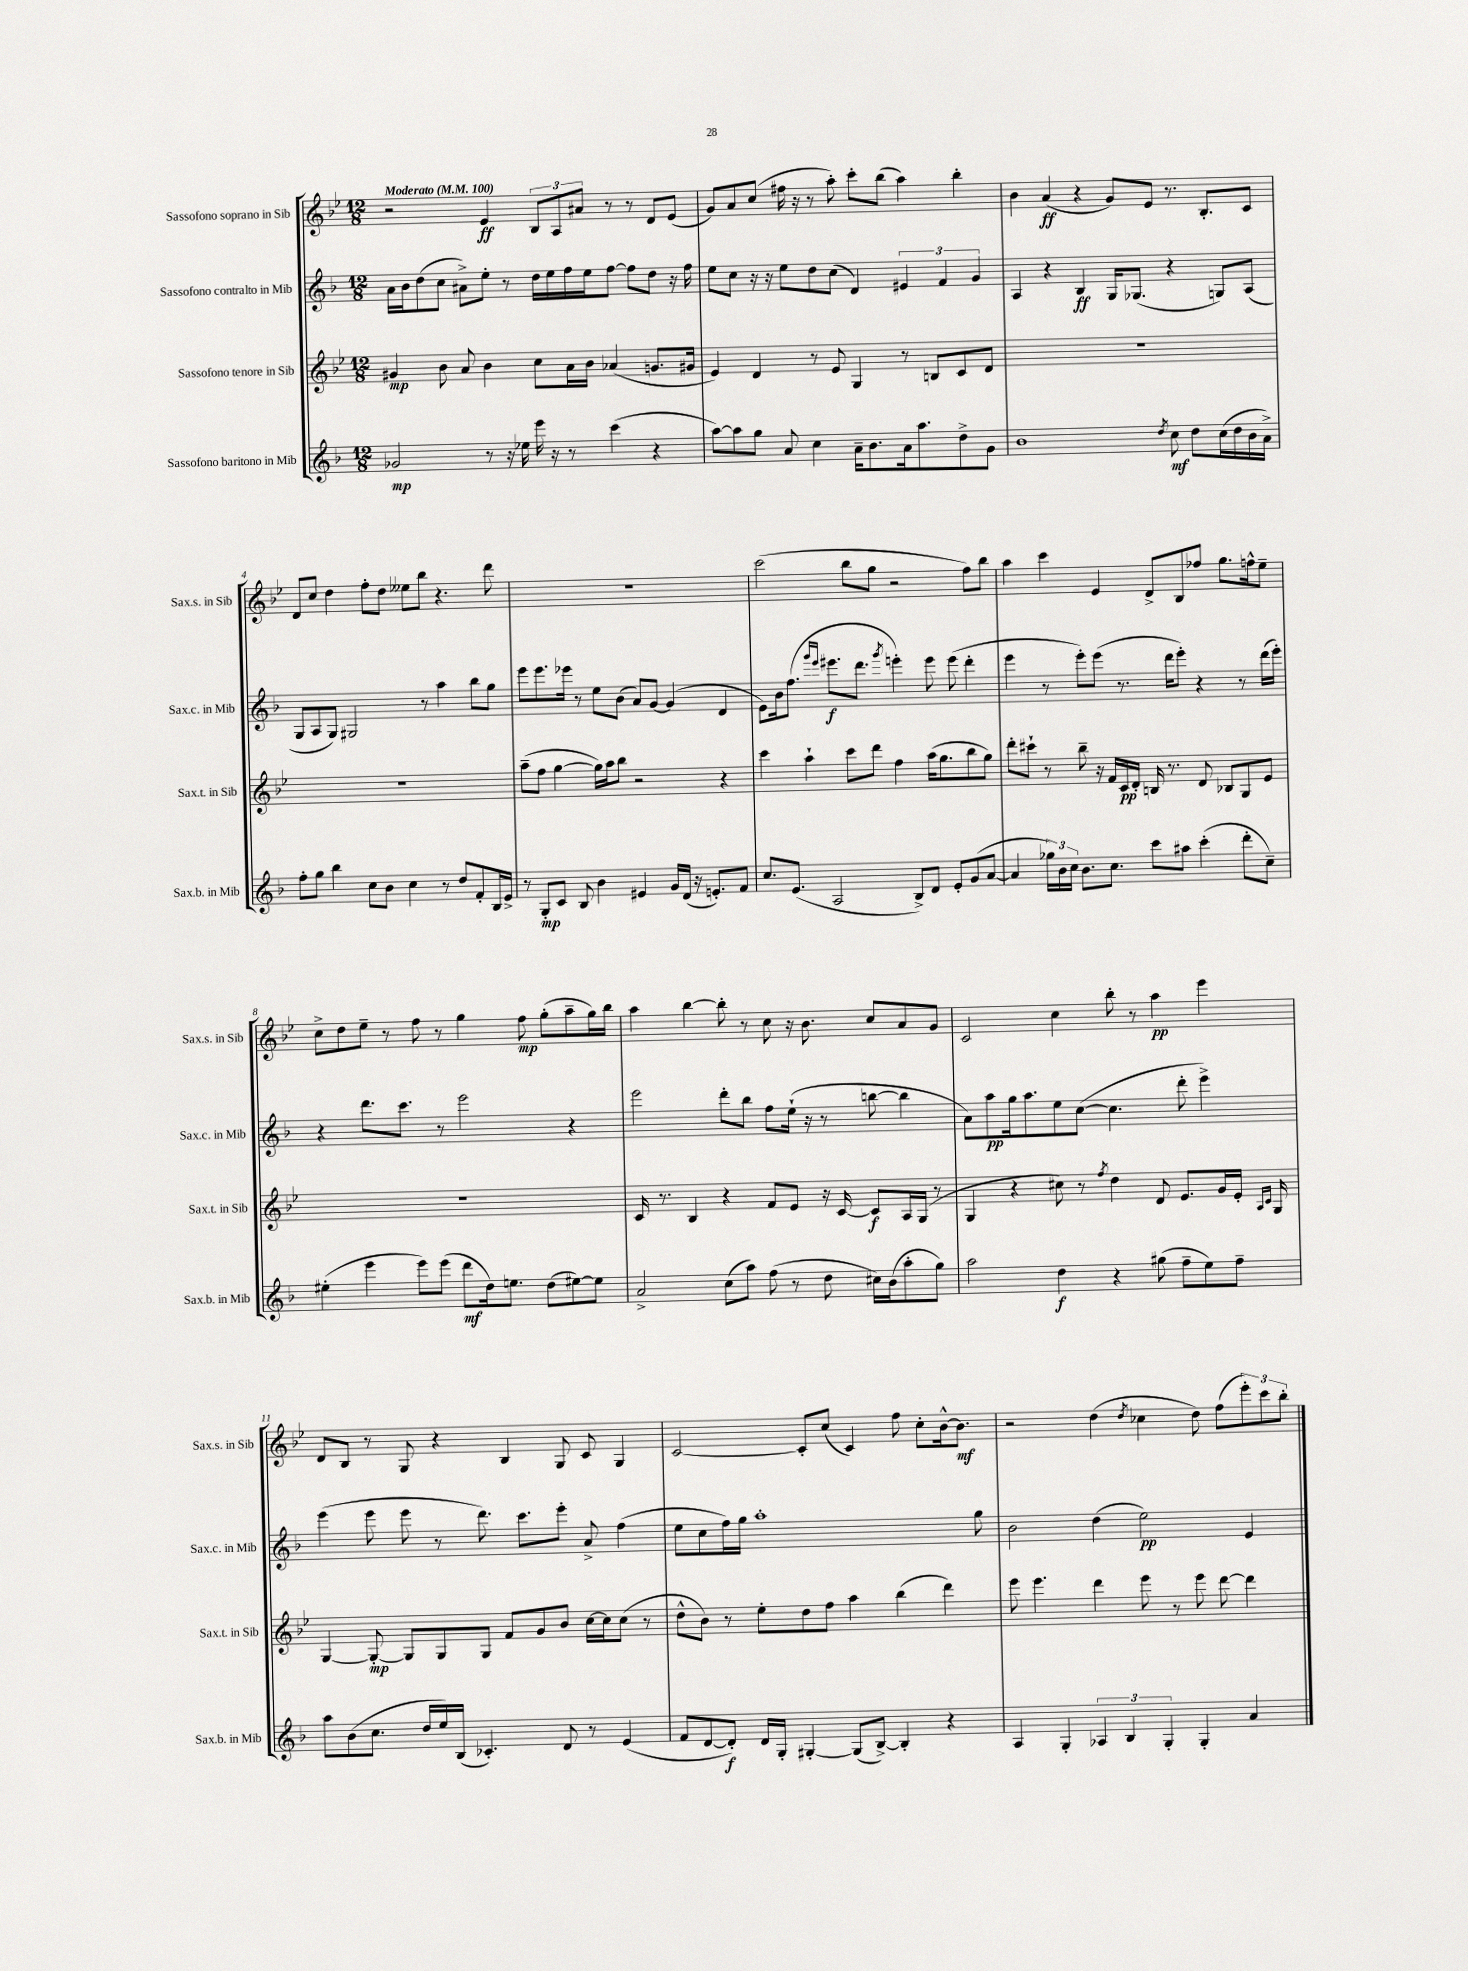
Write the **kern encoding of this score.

**kern	**dynam	**kern	**dynam	**kern	**dynam	**kern	**dynam
*part4	*part4	*part3	*part3	*part2	*part2	*part1	*part1
*staff4	*staff4	*staff3	*staff3	*staff2	*staff2	*staff1	*staff1
*I"Sassofono baritono in Mib	*	*I"Sassofono tenore in Sib	*	*I"Sassofono contralto in Mib	*	*I"Sassofono soprano in Sib	*
*I'Sax.b. in Mib	*	*I'Sax.t. in Sib	*	*I'Sax.c. in Mib	*	*I'Sax.s. in Sib	*
*clefG2	*	*clefG2	*	*clefG2	*	*clefG2	*
*k[b-]	*	*k[b-e-]	*	*k[b-]	*	*k[b-e-]	*
*M12/8	*	*M12/8	*	*M12/8	*	*M12/8	*
*MM100	*	*MM100	*	*MM100	*	*MM100	*
=1	=1	=1	=1	=1	=1	=1	=1
!	!	!	!	!	!	!LO:TX:a:B:t=Moderato	!
2g-X/	mp	4g#X/	mp	16a\LL	.	2r	.
.	.	.	.	16b-\J	.	.	.
.	.	.	.	(8dd\	.	.	.
.	.	8b-\	.	8cc\J	.	.	.
.	.	8a/	.	8a#X^\L)	.	.	.
8r	.	4b-\	.	8ee'\J	.	4e-/	ff
16r	.	.	.	8r	.	.	.
16ee-X\	.	.	.	.	.	.	.
16eee\	.	8cc\L	.	16dd\LL	.	12B-/L	.
16r	.	.	.	16ee\	.	.	.
.	.	.	.	.	.	12A/	.
8r	.	16a\L	.	16ff\	.	.	.
.	.	.	.	.	.	12a#X/J	.
.	.	16b-\JJ	.	16ee\J	.	.	.
(4ccc\	.	(4a-X/	.	[8ff\J	.	8r	.
.	.	.	.	8ff\L]	.	8r	.
4r	.	8.gn/L	.	8dd\J	.	8d/L	.
.	.	.	.	16r	.	(8e-/J	.
.	.	16g#X/Jk	.	16ff\	.	.	.
=2	=2	=2	=2	=2	=2	=2	=2
[8aa\L)	.	4e-/)	.	8ee\L	.	8g/L)	.
8aa\]	.	.	.	8cc\J	.	8a/	.
8gg\J	.	4d/	.	16r	.	(8cc/J	.
.	.	.	.	16r	.	.	.
8a/	.	.	.	8ee\L	.	16ff#X\	.
.	.	.	.	.	.	16r	.
4cc\	.	8r	.	8dd\	.	8r	.
.	.	8e-/	.	(8cc\J	.	8aa'\)	.
16a~\KL	.	4G/	.	4d/)	.	8ccc'\L	.
8.b-\	.	.	.	.	.	.	.
.	.	.	.	.	.	(8bb-\J	.
16a\k	.	8r	.	6e#X/	.	4aa\)	.
8.aa\	.	.	.	.	.	.	.
.	.	8Bn/L	.	.	.	.	.
.	.	.	.	6f/	.	.	.
8dd^\	.	8c/	.	.	.	4bb-'\	.
.	.	.	.	6g/	.	.	.
8g\J	.	8d/J	.	.	.	.	.
=3	=3	=3	=3	=3	=3	=3	=3
1b-	.	1.r	.	4A/	.	4b-\	.
.	.	.	.	4r	.	(4a/	ff
.	.	.	.	4B-/	ff	4r	.
.	.	.	.	16G/KL	.	8g/L)	.
.	.	.	.	(8.G-X/J	.	.	.
.	.	.	.	.	.	8e-/J	.
8qdd/	.	.	.	.	.	.	.
8cc\	mf	.	.	4r	.	8.r	.
8dd\L	.	.	.	.	.	.	.
.	.	.	.	.	.	8.B-'/L	.
(16cc\L	.	.	.	8Gn/L)	.	.	.
16dd\	.	.	.	.	.	.	.
16b-\	.	.	.	(8A/J	.	8c/J	.
16a^\JJ)	.	.	.	.	.	.	.
!!LO:LB:g=z
=4	=4	=4	=4	=4	=4	=4	=4
8ff'\L	.	1.r	.	8G/L	.	8d/L	.
8gg\J	.	.	.	8A/	.	8cc/J	.
4bb-\	.	.	.	8G/J)	.	4dd\	.
.	.	.	.	2G#X/	.	.	.
8cc\L	.	.	.	.	.	8ff'\L	.
8b-\J	.	.	.	.	.	8dd\J	.
4cc\	.	.	.	.	.	8ee--X\L	.
.	.	.	.	8r	.	8bb-\J	.
8r	.	.	.	4aa\	.	4.r	.
8dd/L	.	.	.	.	.	.	.
8f'/	.	.	.	8bb-\L	.	.	.
16B-/L	.	.	.	8gg\J	.	8ddd\	.
16e^/JJ	.	.	.	.	.	.	.
=5	=5	=5	=5	=5	=5	=5	=5
8r	.	(8aa~\L	.	8eee\L	.	1.r	.
8G'/L	mp	8ff\J	.	8.eee\	.	.	.
8c/J	.	[4gg\	.	.	.	.	.
.	.	.	.	16eee-X\Jk	.	.	.
8B-/	.	.	.	8r	.	.	.
4b-\	.	16gg\LL])	.	8ee\L	.	.	.
.	.	16aa\J	.	.	.	.	.
.	.	8bb-\J	.	(8b-\J	.	.	.
4e#X/	.	2r	.	8a/L)	.	.	.
.	.	.	.	[8g/J	.	.	.
16g/LL	.	.	.	(4g/]	.	.	.
(16d/JJ	.	.	.	.	.	.	.
16r	.	.	.	.	.	.	.
8.en'/L)	.	.	.	.	.	.	.
.	.	4r	.	4d/	.	.	.
8f/J	.	.	.	.	.	.	.
=6	=6	=6	=6	=6	=6	=6	=6
8.cc/L	.	4ccc\	.	8e\L)	.	(2ccc\	.
.	.	.	.	16b-\k	.	.	.
(8.e/J	.	.	.	(8.ff\J	.	.	.
.	.	4aa`\	.	.	.	.	.
.	.	.	.	16qqggg/LL	.	.	.
.	.	.	.	16qqeee/JJ	.	.	.
2A/	.	.	.	8.eee#X\L	f	.	.
.	.	8ccc\L	.	.	.	8bb-\L	.
.	.	.	.	8.ddd\J	.	.	.
.	.	8ddd\J	.	.	.	8gg\J	.
.	.	.	.	8qggg/	.	.	.
.	.	4ff\	.	4eeen'\)	.	2r	.
8B-^/L)	.	.	.	.	.	.	.
8d/J	.	(16aa\KL	.	8eee\	.	.	.
.	.	8.gg\	.	.	.	.	.
8e'/L	.	.	.	(8eee\	.	.	.
(8g/	.	8bb-\	.	4ddd'\	.	8ff\L)	.
[8a/J	.	8gg\J)	.	.	.	8bb-\J	.
=7	=7	=7	=7	=7	=7	=7	=7
4a/]	.	8ddd'\L	.	4eee\	.	4aa\	.
.	.	8ccc#X`\J	.	.	.	.	.
24gg-X\LL)	.	8r	.	8r	.	4ccc\	.
24b-\	.	.	.	.	.	.	.
24cc\JJ	.	.	.	.	.	.	.
8.b-\L	.	8bb-~\	.	8eee'\L)	.	.	.
.	.	16r	.	(8eee\J	.	4e-/	.
8.cc\J	.	16f/LL	.	.	.	.	.
.	.	16c/	pp	8.r	.	.	.
.	.	16d'/JJ	.	.	.	.	.
8ccc\L	.	16Bn/	.	.	.	8d^/L	.
.	.	8.r	.	16ddd\KL	.	.	.
8aa#X\J	.	.	.	8eee'\J)	.	8B-/	.
(4ccc'\	.	8d/	.	4r	.	8ff-X/J	.
.	.	8B-X/L	.	.	.	8.gg\L	.
8ddd'\L	.	8G/	.	8r	.	.	.
.	.	.	.	.	.	16ffn^^\k	.
8cc~\J)	.	8e-/J	.	(16ddd\LL	.	8ee-~\J	.
.	.	.	.	16eee'\JJ)	.	.	.
!!LO:LB:g=z
=8	=8	=8	=8	=8	=8	=8	=8
(4ee#X'\	.	1.r	.	4r	.	8cc^\L	.
.	.	.	.	.	.	8dd\	.
4eee\	.	.	.	8.ddd\L	.	8ee-~\J	.
.	.	.	.	.	.	8r	.
.	.	.	.	8.ccc\J	.	.	.
8eee\L)	.	.	.	.	.	8ff\	.
(8eee\J	.	.	.	8r	.	8r	.
8ddd\L	mf	.	.	2eee\	.	4gg\	.
16dd\k)	.	.	.	.	.	.	.
8.een\J	.	.	.	.	.	.	.
.	.	.	.	.	.	8ff\	mp
(8dd\L	.	.	.	.	.	(8gg'\L	.
[8ee#X\)	.	.	.	4r	.	8aa~\	.
8ee#\J]	.	.	.	.	.	16gg\L)	.
.	.	.	.	.	.	16bb-\JJ	.
=9	=9	=9	=9	=9	=9	=9	=9
2a^/	.	16c/	.	2eee\	.	4aa\	.
.	.	8.r	.	.	.	.	.
.	.	4B-/	.	.	.	[4bb-\	.
(8cc\L	.	4r	.	8ddd'\L	.	8bb-'\]	.
8aa\J)	.	.	.	8bb-\J	.	8r	.
(8ff\	.	8f/L	.	8ff\L	.	8cc\	.
8r	.	8e-/J	.	(16ee`\Jk	.	16r	.
.	.	.	.	16r	.	8.b-\	.
8dd\	.	16r	.	8r	.	.	.
.	.	[16c/	.	.	.	.	.
16cc#X\LL)	.	8c/L]	f	[8bbn\	.	8cc/L	.
(16b-\J	.	.	.	.	.	.	.
8aa'\	.	16A/L	.	4bb\]	.	8a/	.
.	.	(16G/JJ	.	.	.	.	.
8gg\J)	.	8r	.	.	.	8g/J	.
=10	=10	=10	=10	=10	=10	=10	=10
2aa\	.	4G/	.	8a\L)	.	2c/	.
.	.	.	.	8aa\	pp	.	.
.	.	4r	.	16gg\k	.	.	.
.	.	.	.	8.aa\	.	.	.
4dd\	f	8cc#X\)	.	8ee\	.	4cc\	.
.	.	8r	.	([8cc\J	.	.	.
.	.	8qff/	.	.	.	.	.
4r	.	4dd\	.	4.cc\]	.	8bb-'\	.
.	.	.	.	.	.	8r	.
(8gg#X\	.	8d/	.	.	.	4aa\	pp
8ff~\L	.	8.e-/L	.	8ddd'\	.	.	.
8ee\)	.	.	.	4eee^\)	.	4eee-\	.
.	.	16g/L	.	.	.	.	.
8ff~\J	.	16e-'/JJ	.	.	.	.	.
.	.	16qqA/LL	.	.	.	.	.
.	.	16qqc/JJ	.	.	.	.	.
.	.	16G/	.	.	.	.	.
!!LO:LB:g=z
=11	=11	=11	=11	=11	=11	=11	=11
8aa\L	.	[4G/	.	(4eee\	.	8d/L	.
(8b-\	.	.	.	.	.	8B-/J	.
8.cc\J	.	8G'/_	mp	8eee\	.	8r	.
.	.	8G/L]	.	8eee\	.	8G/	.
16dd/LL	.	.	.	.	.	.	.
16ee/)	.	8G/	.	8r	.	4r	.
(16B-/JJ	.	.	.	.	.	.	.
4.c-X'/)	.	8G/J	.	8.ddd\)	.	.	.
.	.	8f/L	.	.	.	4B-/	.
.	.	.	.	8.ccc\L	.	.	.
.	.	8g/	.	.	.	.	.
8d/	.	8b-/J	.	8eee'\J	.	8G/	.
8r	.	[16cc\LL	.	8a^/	.	8c/	.
.	.	16cc\J]	.	.	.	.	.
(4e/	.	(8cc\J	.	(4ff\	.	4G/	.
.	.	8r	.	.	.	.	.
=12	=12	=12	=12	=12	=12	=12	=12
8f/L	.	8dd^^\L	.	8ee\L	.	[2c/	.
[8d/	.	8b-\J)	.	8cc\	.	.	.
8d'/J])	f	8r	.	16ff\L)	.	.	.
.	.	.	.	16gg\JJ	.	.	.
16d/LL	.	8ee-'\L	.	1aa'	.	.	.
16G'/JJ	.	.	.	.	.	.	.
[4G#X'/	.	8dd\	.	.	.	8c'/L]	.
.	.	8ff\J	.	.	.	(8cc/J	.
(8G#/L]	.	4aa\	.	.	.	4c/)	.
[8B-^/J)	.	.	.	.	.	.	.
4B-'/]	.	(4bb-\	.	.	.	8ff\	.
.	.	.	.	.	.	8cc'\L	.
4r	.	4ddd\)	.	.	.	[16b-^^\k	.
.	.	.	.	.	.	8.b-\J]	mf
.	.	.	.	8gg\	.	.	.
=13	=13	=13	=13	=13	=13	=13	=13
4A/	.	8eee-\	.	2b-\	.	2r	.
.	.	4.eee-\	.	.	.	.	.
4G'/	.	.	.	.	.	.	.
6A-X/	.	4ddd\	.	(4dd\	.	(4dd\	.
6B-/	.	.	.	.	.	.	.
.	.	.	.	.	.	8qdd/	.
.	.	8eee-\	.	2ee\)	pp	4cc-X\	.
6G'/	.	.	.	.	.	.	.
.	.	8r	.	.	.	.	.
4G'/	.	8eee-\	.	.	.	8dd\)	.
.	.	[8ddd\	.	.	.	(8ff\L	.
4a/	.	4ddd\]	.	4e/	.	12eee-'\)	.
.	.	.	.	.	.	12ccc\	.
.	.	.	.	.	.	12bb-'\J	.
==	==	==	==	==	==	==	==
*-	*-	*-	*-	*-	*-	*-	*-
